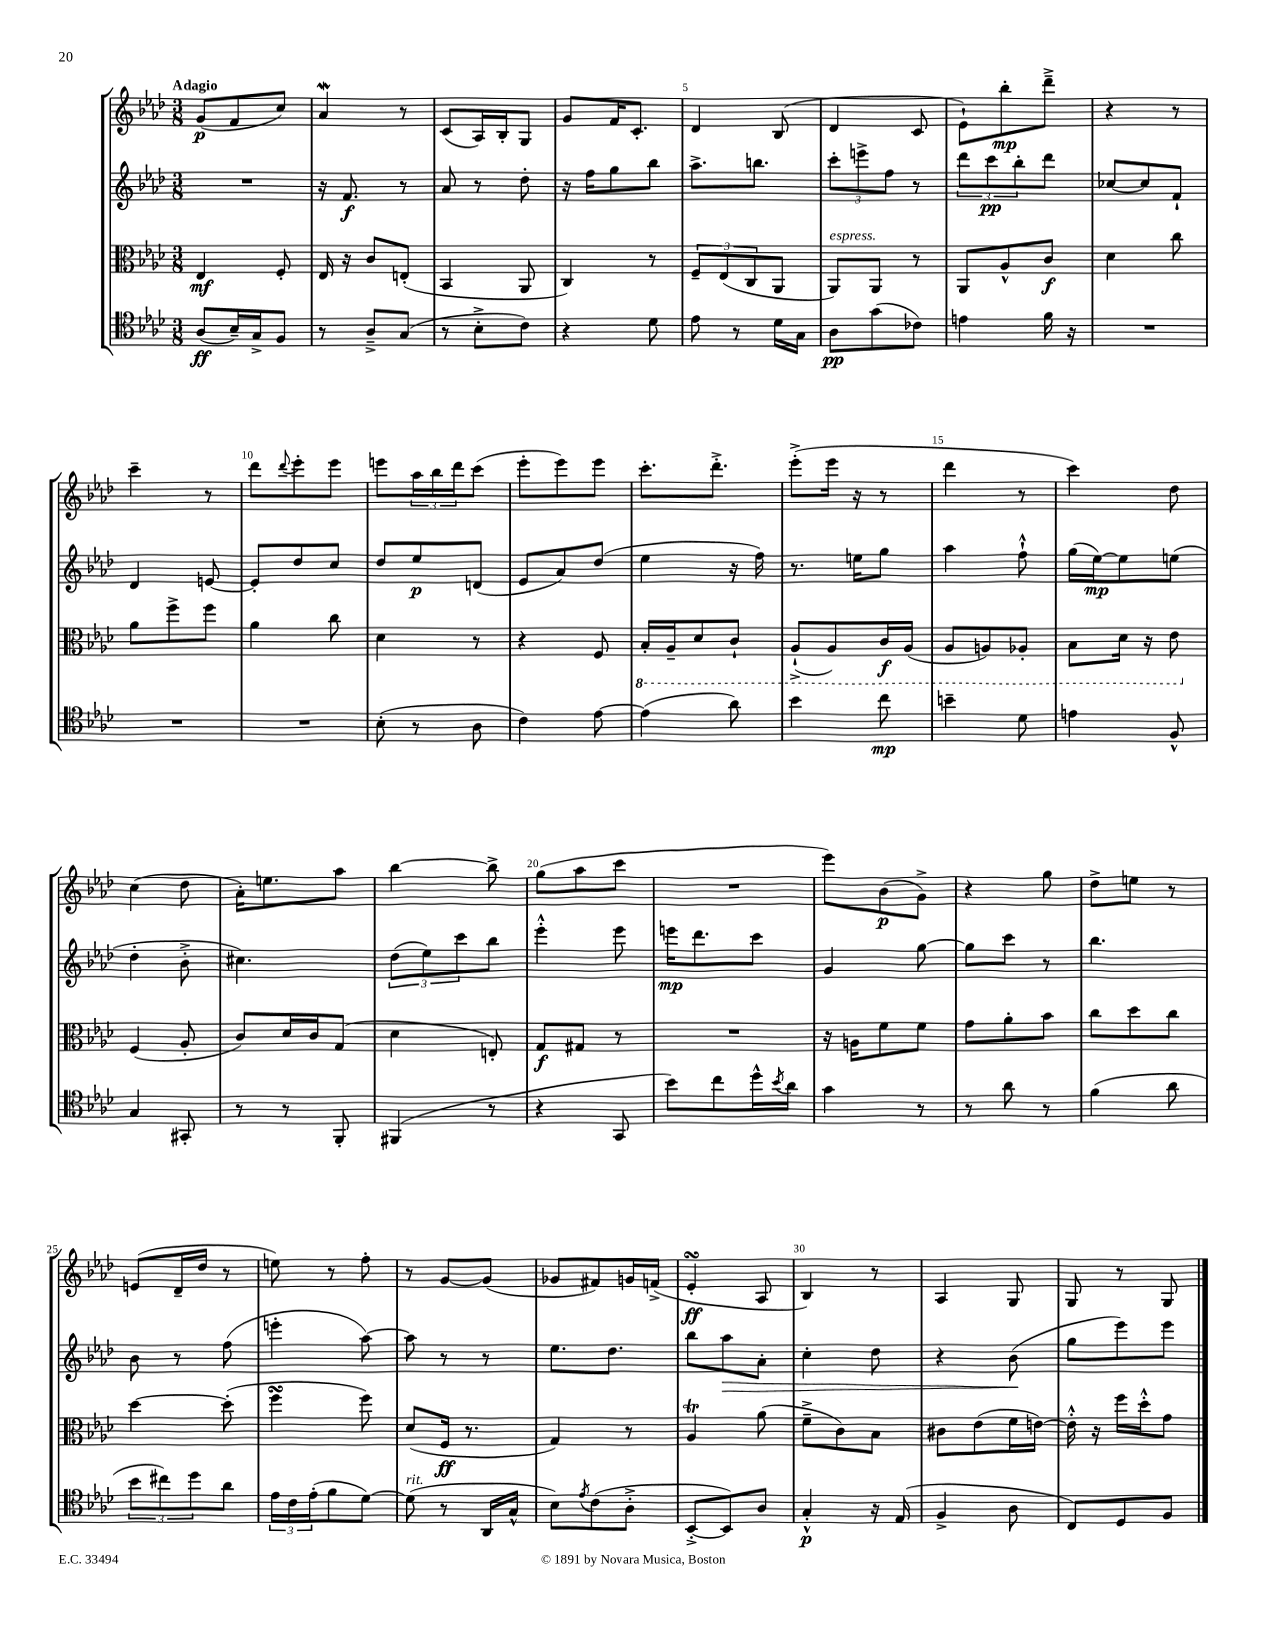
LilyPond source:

<<
\new StaffGroup <<
\new Staff = "s0" {
    \clef treble \key aes \major \numericTimeSignature \time 3/8 \tempo "Adagio"
    g'8\p( f'8 c''8) |
    aes'4\mordent r8 |
    c'8( aes16) bes16-. g8 |
    g'8 f'16 c'8.-. |
    des'4 bes8( |
    des'4 c'8 |
    ees'8-!) bes''8-.\mp des'''8---> |
    r4 r8 |
    c'''4-- r8 |
    des'''8 \appoggiatura { des'''8 } ees'''8-. ees'''8 |
    e'''8 \tuplet 3/2 { aes''16 bes''16 des'''16 } c'''8( |
    ees'''8-. ees'''8) ees'''8 |
    c'''8.-. des'''8.-.-> |
    ees'''8-.->( ees'''16 r16 r8 |
    des'''4 r8 |
    c'''4) des''8 |
    c''4( des''8 |
    aes'16-.) e''8. aes''8 |
    bes''4~ bes''8-> |
    g''8( aes''8 c'''8 |
    R4. |
    ees'''8) bes'8\p( g'8->) |
    r4 g''8 |
    des''8-> e''8 r8 |
    e'8( des'16-- des''16 r8 |
    e''8) r8 f''8-. |
    r8 g'8~ g'8( |
    ges'8 fis'8) g'16 f'16->( |
    ees'4-.\turn\ff aes8 |
    bes4) r8 |
    aes4 g8 |
    g8 r8 g8 \bar "|." |
}
\new Staff = "s1" {
    \clef treble \key aes \major \numericTimeSignature \time 3/8
    R4. |
    r16 f'8.\f r8 |
    aes'8 r8 des''8-. |
    r16 f''16 g''8 bes''8 |
    aes''8.-> b''8. |
    \tuplet 3/2 { c'''8-. e'''8-> f''8 } r8 |
    \tuplet 3/2 { des'''8 c'''8\pp bes''8-. } des'''8 |
    ces''8~ ces''8 f'8-! |
    des'4 e'8~ |
    e'8-. des''8 c''8 |
    des''8 ees''8\p d'8( |
    ees'8 aes'8) des''8( |
    ees''4 r16 f''16) |
    r8. e''16 g''8 |
    aes''4 f''8-!-^ |
    g''16( ees''16~\mp) ees''8 e''8( |
    des''4-. bes'8-.-> |
    cis''4.) |
    \tuplet 3/2 { des''8( ees''8) c'''8 } bes''8 |
    ees'''4-.-^ ees'''8 |
    e'''16\mp des'''8. c'''8 |
    g'4 g''8~ |
    g''8 c'''8 r8 |
    bes''4. |
    bes'8 r8 f''8( |
    e'''4-. aes''8~) |
    aes''8 r8 r8 |
    ees''8. des''8. |
    bes''8 aes''8\> aes'8-. |
    c''4-. des''8 |
    r4 bes'8\!( |
    g''8 ees'''8) ees'''8 \bar "|." |
}
\new Staff = "s2" {
    \clef alto \key aes \major \numericTimeSignature \time 3/8
    ees4\mf f8-. |
    ees16 r16 c'8 e8-.( |
    bes,4 aes,8 |
    c4) r8 |
    \tuplet 3/2 { f8-- ees8( c8 } aes,8 |
    aes,8^\markup { \italic "espress." }) aes,8 r8 |
    aes,8 aes8-^ c'8\f |
    des'4 c''8 |
    aes'8 f''8-> f''8 |
    aes'4 c''8 |
    des'4 r8 |
    r4 f8 |
    \ottava #-1 bes,16-. aes,16-- des8 c8-! |
    aes,8-!->( aes,8) c16\f aes,16( |
    aes,8 a,8) aes,8-. |
    bes,8 des16 r16 ees8 \ottava #0 |
    f4( aes8-. |
    c'8) des'16 c'16 g8( |
    des'4 e8-.) |
    g8\f gis8 r8 |
    R4. |
    r16 a16 f'8 f'8 |
    g'8 aes'8-. bes'8 |
    c''8 des''8 c''8 |
    des''4~ des''8-.( |
    f''4\turn f''8) |
    des'8( f16\ff r8. |
    g4) r8 |
    aes4\trill aes'8( |
    f'8---> c'8) bes8 |
    cis'8 ees'8( f'16 e'16~) |
    e'16-.-^ r16 f''16 des''16-.-^ g'8 \bar "|." |
}
\new Staff = "s3" {
    \clef tenor \key aes \major \numericTimeSignature \time 3/8
    aes8\ff( bes16--) g16-> f8 |
    r8 aes8---> g8( |
    r8 bes8-.-> c'8) |
    r4 des'8 |
    ees'8 r8 des'16 g16 |
    aes8\pp g'8( ces'8) |
    e'4 f'16 r16 |
    R4. |
    R4. |
    R4. |
    bes8-.( r8 aes8 |
    c'4) ees'8~ |
    ees'4( aes'8) |
    bes'4 c''8\mp |
    b'4-- des'8 |
    e'4 f8-^ |
    g4 gis,8-. |
    r8 r8 f,8-. |
    fis,4( r8 |
    r4 g,8 |
    bes'8) c''8 des''16-^ \acciaccatura { bes'8 } aes'16 |
    g'4 r8 |
    r8 aes'8 r8 |
    f'4( aes'8 |
    \tuplet 3/2 { bes'8 cis''8) des''8 } aes'8 |
    \tuplet 3/2 { ees'16 c'16 ees'16-.( } f'8 des'8~) |
    des'8^\markup { \italic "rit." }( r8 aes,16 g16-^ |
    bes8) \acciaccatura { ees'8 } c'8( aes8-.-> |
    bes,8~-.-> bes,8) aes8 |
    g4-.-^\p r16 ees16( |
    f4-> aes8 |
    c8) des8 f8 \bar "|." |
}
>>
>>
\layout { \context { \Score \override BarNumber.break-visibility = ##(#f #t #t) barNumberVisibility = #(every-nth-bar-number-visible 5) } }
